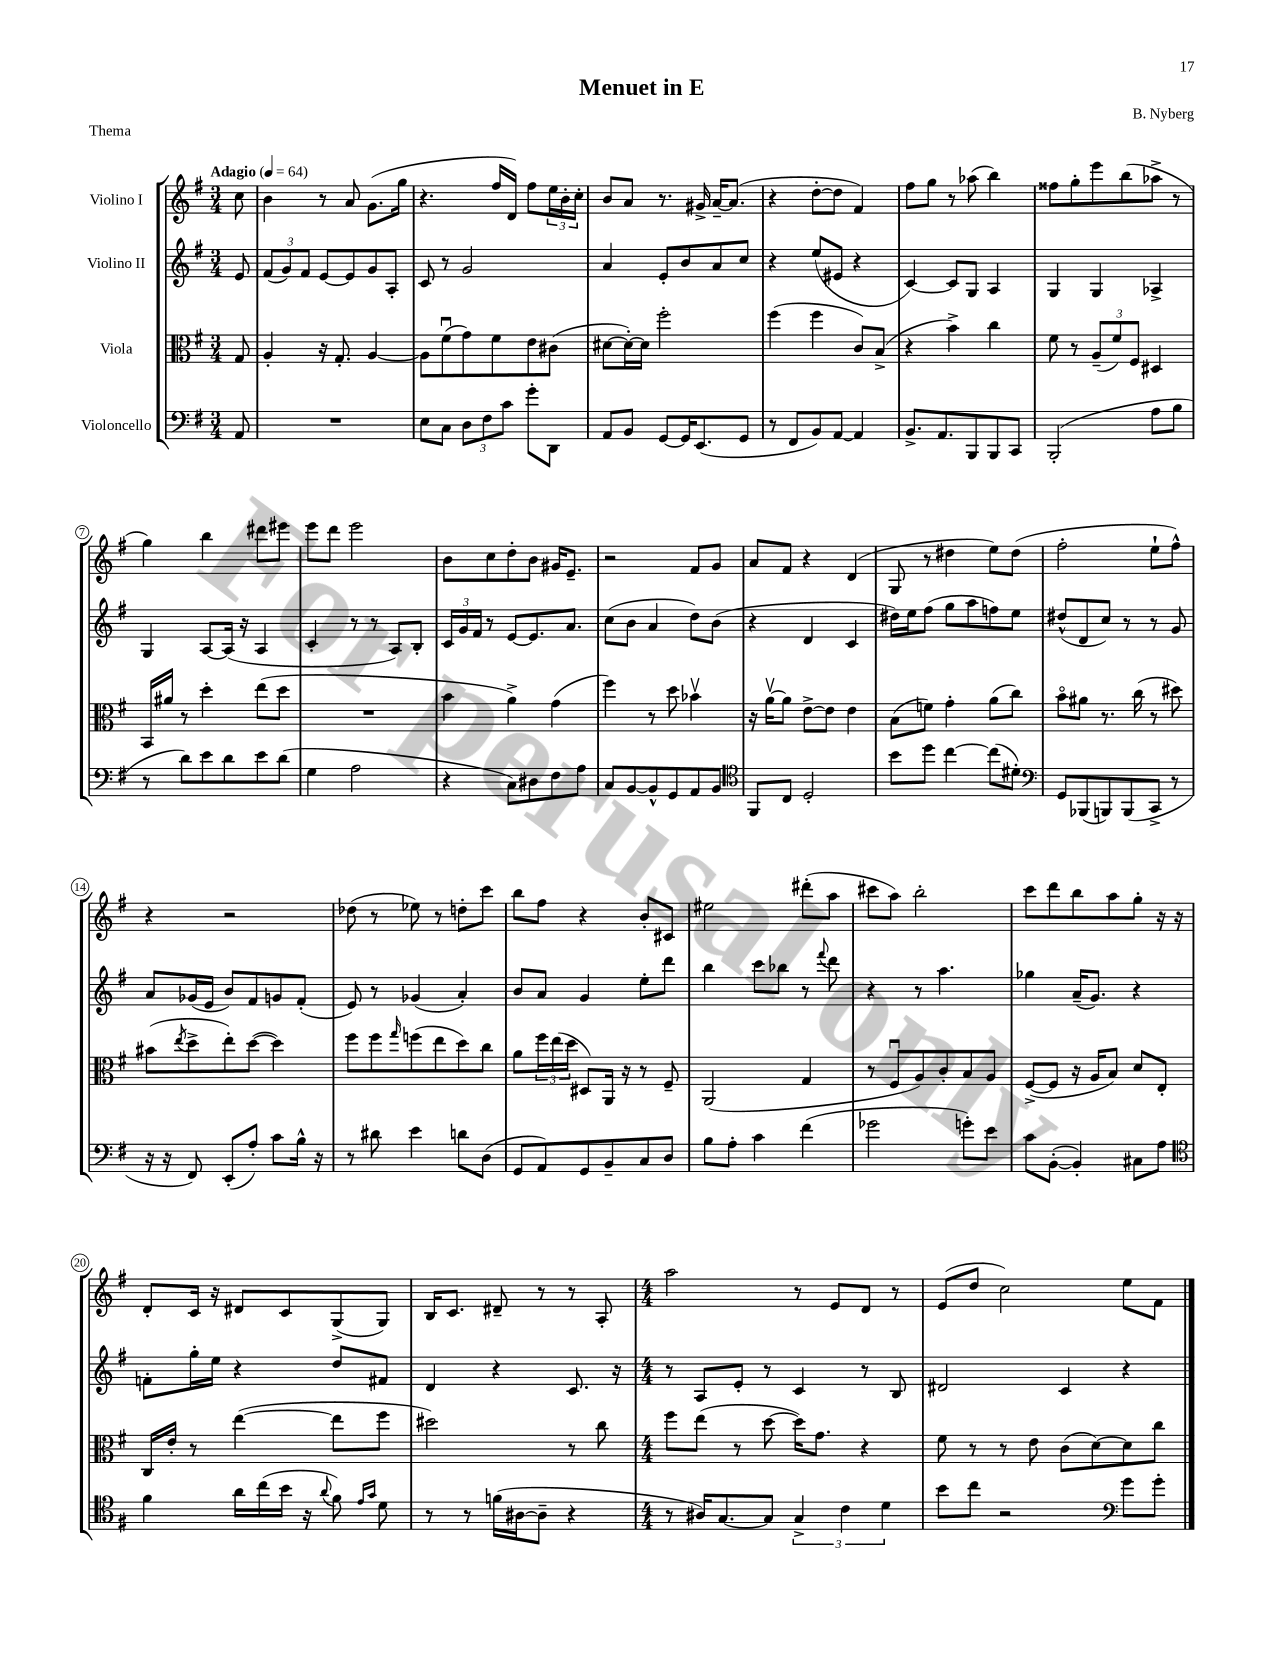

**kern	**kern	**kern	**kern
*staff4	*staff3	*staff2	*staff1
*clefF4	*clefC3	*clefG2	*clefG2
*k[f#]	*k[f#]	*k[f#]	*k[f#]
*M3/4	*M3/4	*M3/4	*M3/4
*MM64	*MM64	*MM64	*MM64
8AA	8G	8e	8cc
=	=	=	=
2.r	4A'	(12f#	4b
.	.	12g)	.
.	.	12f#	.
.	16r	[8e	8r
.	8.G'	.	.
.	.	8e]	8a
.	[4A	8g	(8.g
.	.	8A'	.
.	.	.	16gg
=	=	=	=
8E	8A]	8c	4.r
8C	(8f#u	8r	.
12D	8g)	2g	.
12F#	.	.	.
.	8f#	.	16ff#
12c	.	.	.
.	.	.	16d)
8g'	8e	.	8ff#
8DD	(8c#	.	24ee
.	.	.	24b'
.	.	.	24cc'
=	=	=	=
8AA	[8d#	4a	8b
8BB	16d#'_)	.	8a
.	16d#]	.	.
[8GG	2ff#'	8e'	8.r
16GG]	.	8b	.
(8.EE	.	.	16g#^
.	.	8a	[16a~
.	.	.	(8.a]
8GG	.	8cc	.
=	=	=	=
8r	(4ff#	4r	4r
8FF#	.	.	.
8BB)	4ff#	(8ee	[8dd'
[8AA	.	8e#	8dd]
4AA]	8c)	4r	4f#)
.	(8B^	.	.
=	=	=	=
8.BB^	4r	[4c)	8ff#
.	.	.	8gg
8.AA	.	.	.
.	4b^)	8c]	8r
8BBB	.	8G	(8aa-
8BBB	4cc	4A	4bb)
8CC	.	.	.
=	=	=	=
(2BBB'	8f#	4G	8ff##
.	8r	.	8gg'
.	(12A~	4G	8eee
.	12f#)	.	.
.	.	.	(8bb
.	12F#	.	.
8A	4D#	4A-^	8aa-^
8B	.	.	8r
=	=	=	=
8r	16BB	4G	4gg)
.	16a#	.	.
8d)	8r	.	.
8e	4dd'	[8A	4bb
8d	.	(16A]	.
.	.	16r	.
8e	(8ee	4A	8ddd#
(8d	8dd	.	8eee#
=	=	=	=
4G	2.r	4c'	8eee
.	.	.	8ddd
2A	.	8r	2eee
.	.	8r	.
.	.	8A)	.
.	.	8B'	.
=	=	=	=
4r	4b	24c	8b
.	.	24g	.
.	.	24f#	.
.	.	8r	8cc
8C)	4a^)	[8e	8dd'
8D#	.	8.e]	8b
8F#	(4g	.	16g#
.	.	8.a	8.e~
8A	.	.	.
=	=	=	=
8C	4ff#)	(8cc	2r
[8BB	.	8b	.
8BB^^]	8r	4a	.
8GG	8dd	.	.
8AA	4b-v	8dd)	8f#
8BB	.	(8b	8g
=	=	=	=
*clefC4	*	*	*
8FF#	16r	4r	8a
.	[16av	.	.
8C	8a]	.	8f#
2D'	[8e^	4d	4r
.	8e]	.	.
.	4e	4c	(4d
=	=	=	=
8b	(8B	16dd#)	8G
.	.	16ee	.
8dd	8f)	(8ff#	8r
[4cc	4g'	8gg	4dd#
.	.	8aa	.
(8cc]	(8a	8ff)	8ee)
8d#')	8cc)	8ee	(8dd#
=	=	=	=
*clefF4	*	*	*
8GG	8bo	(8dd#^^	2ff#'
(8BBB-	8a#	8d	.
8BBB)	8.r	8cc)	.
(8BBB	.	8r	.
.	(16cc	.	.
8CC^	8r	8r	8ee`
8r	8dd#)	8g	8ff#^^)
=	=	=	=
16r	(8b#	8a	4r
16r	.	.	.
.	8qee	.	.
8FF#)	8dd^	(16g-	.
.	.	16e	.
(8EE'	8ee')	8b)	2r
8A')	([8dd	8f#	.
8c	4dd])	8g	.
16B^^	.	(8f#'	.
16r	.	.	.
=	=	=	=
8r	8ff#	8e)	(8dd-
8d#	8ff#	8r	8r
.	16qqgg	.	.
4e	(8ff	(4g-	8ee-)
.	8ee	.	8r
8d	8dd)	4a')	8dd'
(8D	8cc	.	8ccc
=	=	=	=
8GG	8a	8b	8bb
8AA)	24ff#	8a	8ff#
.	(24ee	.	.
.	24dd	.	.
8GG	8D#)	4g	4r
8BB~	16AA	.	.
.	16r	.	.
8C	8r	8ee'	8b'
8D	8F#~	8ddd	8c#
=	=	=	=
8B	(2AA	4bb	2ee#
8A'	.	.	.
4c	.	8ccc	.
.	.	8bb-	.
(4f#	4G	8r	(8ddd#'
.	.	8qqfff#	.
.	.	8ddd	8aa
=	=	=	=
2g-	8r	4r	8ccc#
.	8F#u	.	8aa)
.	8A)	8r	2bb'
.	8c'	4.aa	.
8g')	8B	.	.
8e	8A	.	.
=	=	=	=
8c	([8F#^	4gg-	8ccc
([8BB'	8F#]	.	8ddd
4BB'])	16r	(16a~	8bb
.	16A	8.g)	.
.	8B)	.	8aa
8C#	8d	4r	8gg'
8A	8E'	.	16r
.	.	.	16r
=	=	=	=
*clefC4	*	*	*
4f#	16C	8f'	8d'
.	16e'	.	.
.	8r	16gg'	16c
.	.	16ee	16r
16a	([4ee	4r	8d#
(16cc	.	.	.
16b	.	.	8c
16r	.	.	.
8qqa	.	.	.
8f#)	8ee]	8dd	(8G^
16qqe	.	.	.
16qqg	.	.	.
8d	8ff#	8f#	8G)
=	=	=	=
8r	2dd#)	4d	16B
.	.	.	8.c
8r	.	.	.
(16f	.	4r	8d#~
[16A#	.	.	.
8A#~]	.	.	8r
4r	8r	8.c	8r
.	8cc	.	8A'
.	.	16r	.
=	=	=	=
*M4/4	*M4/4	*M4/4	*M4/4
8r	8ff#	8r	2aa
16A#)	(8ee	8A	.
[8.G	.	.	.
.	8r	8e'	.
8G]	[8dd	8r	.
6G^	16dd])	4c	8r
.	8.g	.	.
.	.	.	8e
6c	.	.	.
.	4r	8r	8d
6d	.	.	.
.	.	8B	8r
=	=	=	=
8b	8f#	2d#	(8e
8cc	8r	.	8dd
2r	8r	.	2cc)
.	8e	.	.
.	(8c	4c	.
.	[8d)	.	.
*clefF4	*	*	*
8g	8d]	4r	8ee
8g'	8cc	.	8f#
==	==	==	==
*-	*-	*-	*-
